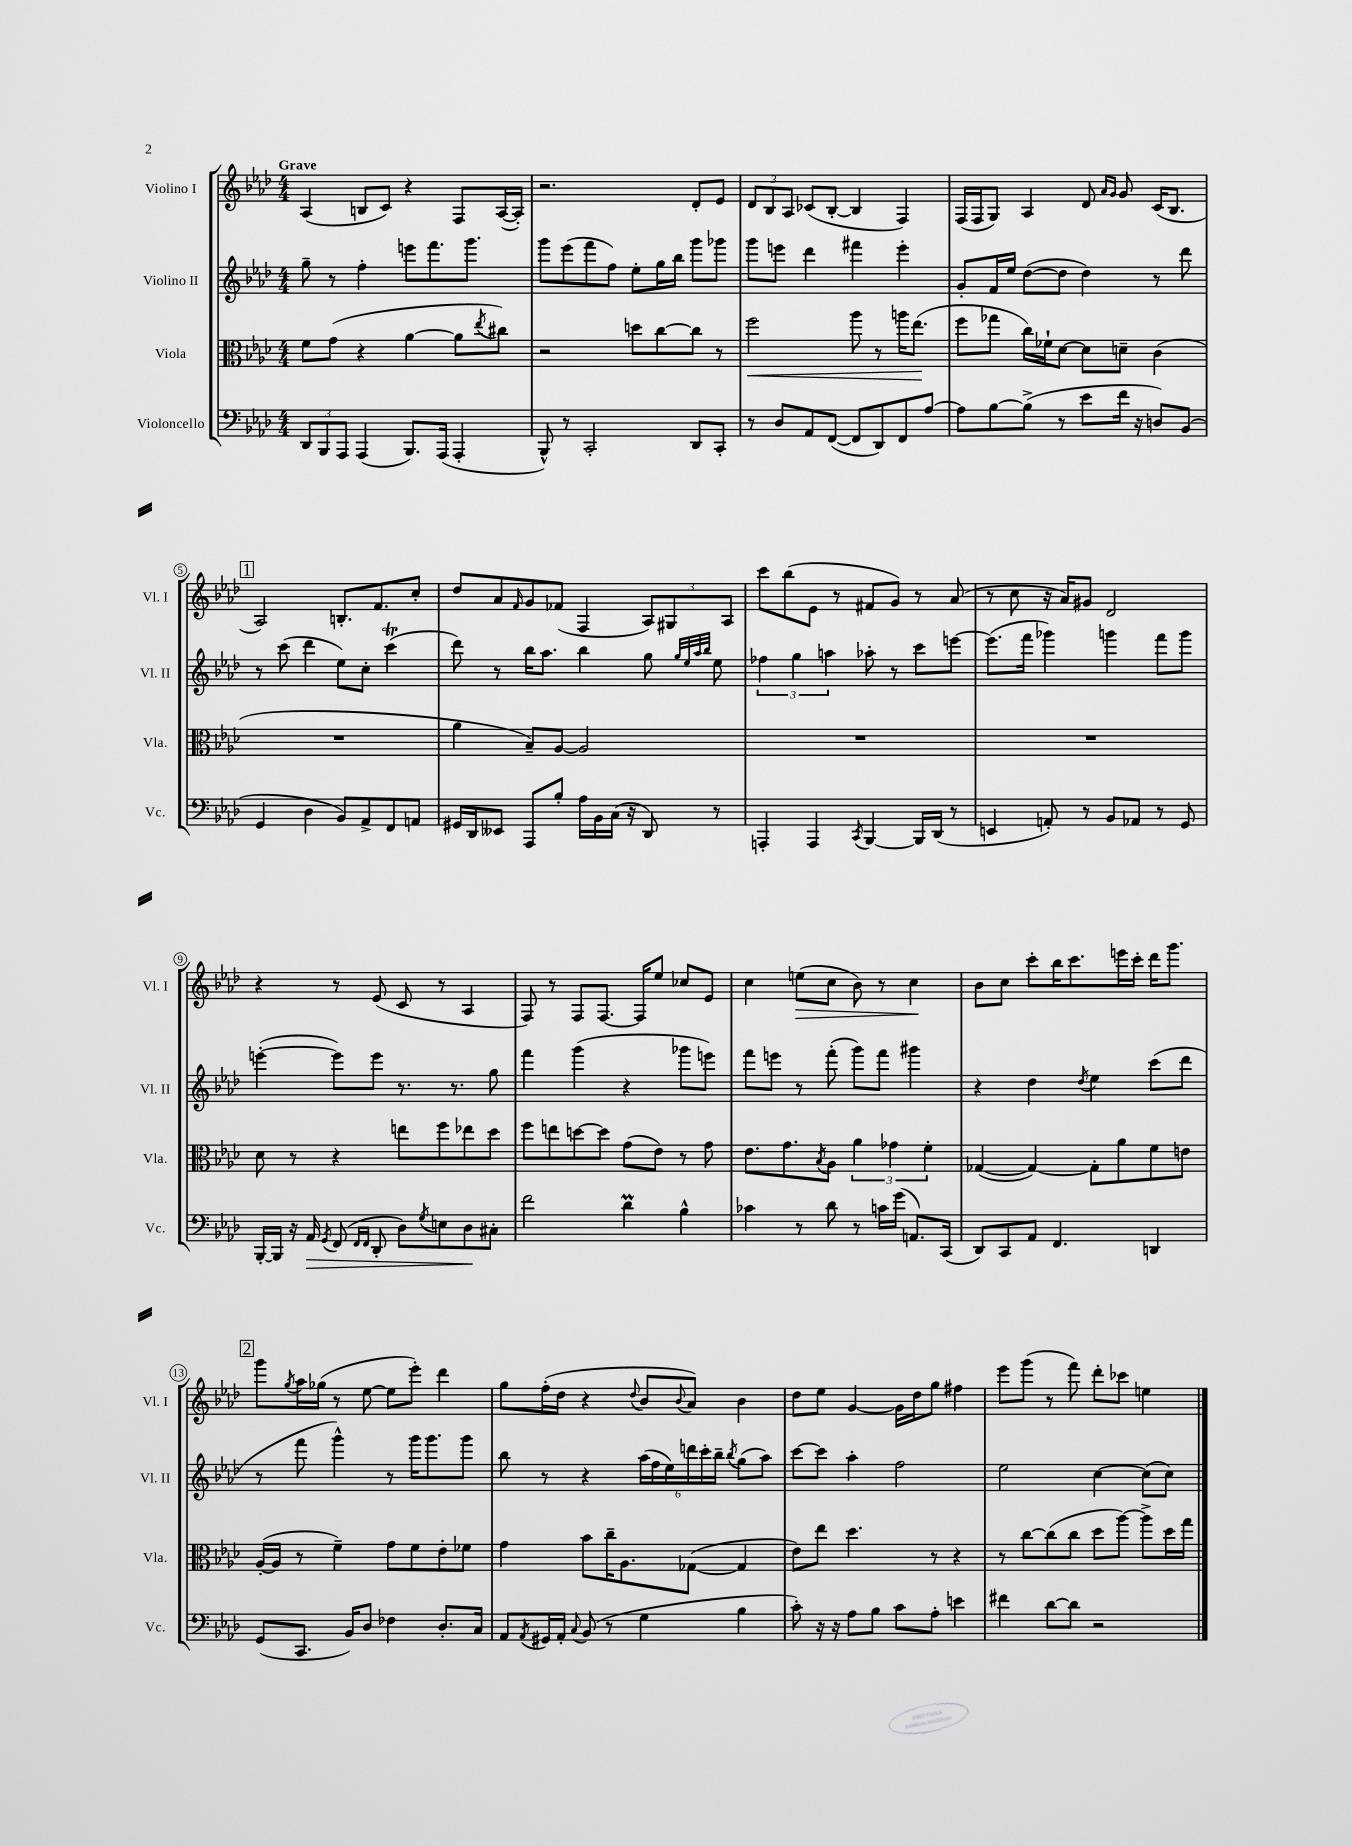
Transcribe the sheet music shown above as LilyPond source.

<<
\new StaffGroup <<
\new Staff = "s0" \with { instrumentName = "Violino I" shortInstrumentName = "Vl. I" } {
    \clef treble \key aes \major \numericTimeSignature \time 4/4 \tempo "Grave"
    aes4( b8 c'8) r4 f8 aes16~( aes16-.) |
    r2. des'8-. ees'8 |
    \tuplet 3/2 { des'8 bes8 aes8 } ces'8( bes8~-. bes4 f4) |
    f16( f16 g8) aes4 des'8 \grace { aes'16 g'16 } g'8 c'16( bes8. |
    \mark \markup { \box "1" } aes2) b8.-. f'8. c''8-. |
    des''8 aes'8 \grace { f'16 } g'8 fes'8( f4 \tuplet 3/2 { aes8) gis8 aes8 } |
    c'''8 bes''8( ees'8 r8 fis'8 g'8) r8 aes'8( |
    r8 c''8 r16 aes'16) gis'8 des'2 |
    r4 r8 ees'8( c'8 r8 aes4 |
    f8) r8 f8 f8.~ f16 ees''8 ces''8 ees'8 |
    c''4 e''8\>( c''8 bes'8) r8 c''4\! |
    bes'8 c''8 c'''8-. bes''16 c'''8. e'''16 c'''16-. des'''16 g'''8. |
    \mark \markup { \box "2" } g'''8 \acciaccatura { g''8 } aes''16 ges''16( r8 ees''8~ ees''8 ees'''8-.) des'''4 |
    g''8 f''16-.( des''16 r4 \appoggiatura { des''8 } bes'8 \appoggiatura { bes'8 } aes'8) bes'4 |
    des''8 ees''8 g'4~ g'16 des''16 g''8 fis''4 |
    ees'''8 g'''8( r8 f'''8) des'''8-. ces'''8 e''4 \bar "|." |
}
\new Staff = "s1" \with { instrumentName = "Violino II" shortInstrumentName = "Vl. II" } {
    \clef treble \key aes \major \numericTimeSignature \time 4/4
    g''8-- r8 f''4-. e'''8 f'''8. g'''8. |
    g'''8 ees'''8( f'''8 f''8) ees''8-. g''16 bes''16 g'''8 ges'''8 |
    g'''8 e'''8 des'''4 fis'''4 e'''4-. |
    g'8-. f'16 ees''16 des''8~( des''8 des''4) r8 des'''8 |
    \mark \markup { \box "1" } r8 c'''8( des'''4 ees''8) c''8-. c'''4\trill( |
    des'''8) r8 bes''16 aes''8. bes''4 g''8 \grace { g''32 ees''32 aes''32 bes''32 } ees''8 |
    \tuplet 3/2 { fes''4 g''4 a''4 } aes''8-. r8 c'''8 e'''8~ |
    e'''8.( f'''16 ges'''4) g'''4 f'''8 g'''8 |
    e'''4~-.( e'''8) e'''8 r8. r8. g''8 |
    f'''4 g'''4( r4 ges'''8 e'''8) |
    f'''8 e'''8 r8 f'''8-.( g'''8) f'''8 gis'''4 |
    r4 des''4 \acciaccatura { des''8 } ees''4 c'''8( des'''8 |
    \mark \markup { \box "2" } r8 f'''8 g'''4-^) r8 g'''16 g'''8. g'''8 |
    bes''8 r8 r4 \tuplet 6/4 { aes''16( f''16 ees''16) d'''16 c'''16-. bes''16-- } \acciaccatura { bes''8 } g''8( aes''8) |
    c'''8~ c'''8 aes''4-. f''2 |
    ees''2 c''4~ c''8( c''8) \bar "|." |
}
\new Staff = "s2" \with { instrumentName = "Viola" shortInstrumentName = "Vla." } {
    \clef alto \key aes \major \numericTimeSignature \time 4/4
    f'8 g'8( r4 aes'4~ aes'8 \acciaccatura { ees''8 } cis''8) |
    r2 d''8 c''8~ c''8 r8 |
    f''2\< aes''8 r8 a''16 ees''8.\!( |
    f''8 ges''8 c''16) fes'16-! des'8~ des'8 d'8-- c'4( |
    \mark \markup { \box "1" } R1 |
    aes'4 bes8--) aes8~ aes2 |
    R1 |
    R1 |
    des'8 r8 r4 e''8 f''8 ees''8 des''8 |
    f''8 e''8 d''8~ d''8 g'8( ees'8) r8 g'8 |
    ees'8. g'8. \acciaccatura { bes8 } aes8 \tuplet 3/2 { aes'4 ges'4 f'4-. } |
    ges4~( ges4~) ges8-. aes'8 f'8 e'8 |
    \mark \markup { \box "2" } aes16~-.( aes16 r8 f'4--) g'8 f'8 ees'8-. fes'8 |
    g'4 bes'8 c''16-- aes8. ges8~( ges4 |
    ees'8) ees''8 des''4. r8 r4 |
    r8 c''8~ c''8( c''8 des''8 aes''8~) aes''8-> des''16 g''16 \bar "|." |
}
\new Staff = "s3" \with { instrumentName = "Violoncello" shortInstrumentName = "Vc." } {
    \clef bass \key aes \major \numericTimeSignature \time 4/4
    \tuplet 3/2 { des,8 bes,,8 aes,,8 } aes,,4( bes,,8.) aes,,16( aes,,4-. |
    bes,,8-^) r8 c,2-. des,8 c,8-. |
    r8 des8 aes,8 f,8~( f,8 des,8) f,8 aes8~ |
    aes8 bes8~ bes8->( r8 ees'8 f'16 r16 d8) bes,8( |
    \mark \markup { \box "1" } g,4 des4 bes,8) aes,8-> f,8 a,8 |
    gis,16 des,16 eeses,8 aes,,8 bes8-. aes16 bes,16 c16( r16 des,8) r8 |
    a,,4-. a,,4 \acciaccatura { c,8 } bes,,4~ bes,,16 des,16( r8 |
    e,4 a,8-.) r8 bes,8 aes,8 r8 g,8 |
    bes,,16~-. bes,,16 r16 aes,16\> \acciaccatura { g,8 } f,8( \grace { f,16 f,16 } des,8-. des8) \acciaccatura { g8 } e8 des8\! cis8-. |
    f'2 des'4\prall bes4-^ |
    ces'4 r8 des'8 r8 c'16 g'16( a,8.) c,16( |
    des,8) c,8 aes,8 f,4. d,4 |
    \mark \markup { \box "2" } g,8( c,8. bes,16) des8 fes4 des8.-. c16 |
    aes,8 \acciaccatura { aes,8 } gis,16 aes,16-. \appoggiatura { c8 } bes,8( r8 g4 bes4 |
    c'8-.) r16 r16 aes8 bes8 c'8 aes8-. e'4 |
    fis'4 des'8~ des'8 r2 \bar "|." |
}
>>
>>
\layout { \context { \Score \override BarNumber.stencil = #(make-stencil-circler 0.1 0.3 ly:text-interface::print) } }
